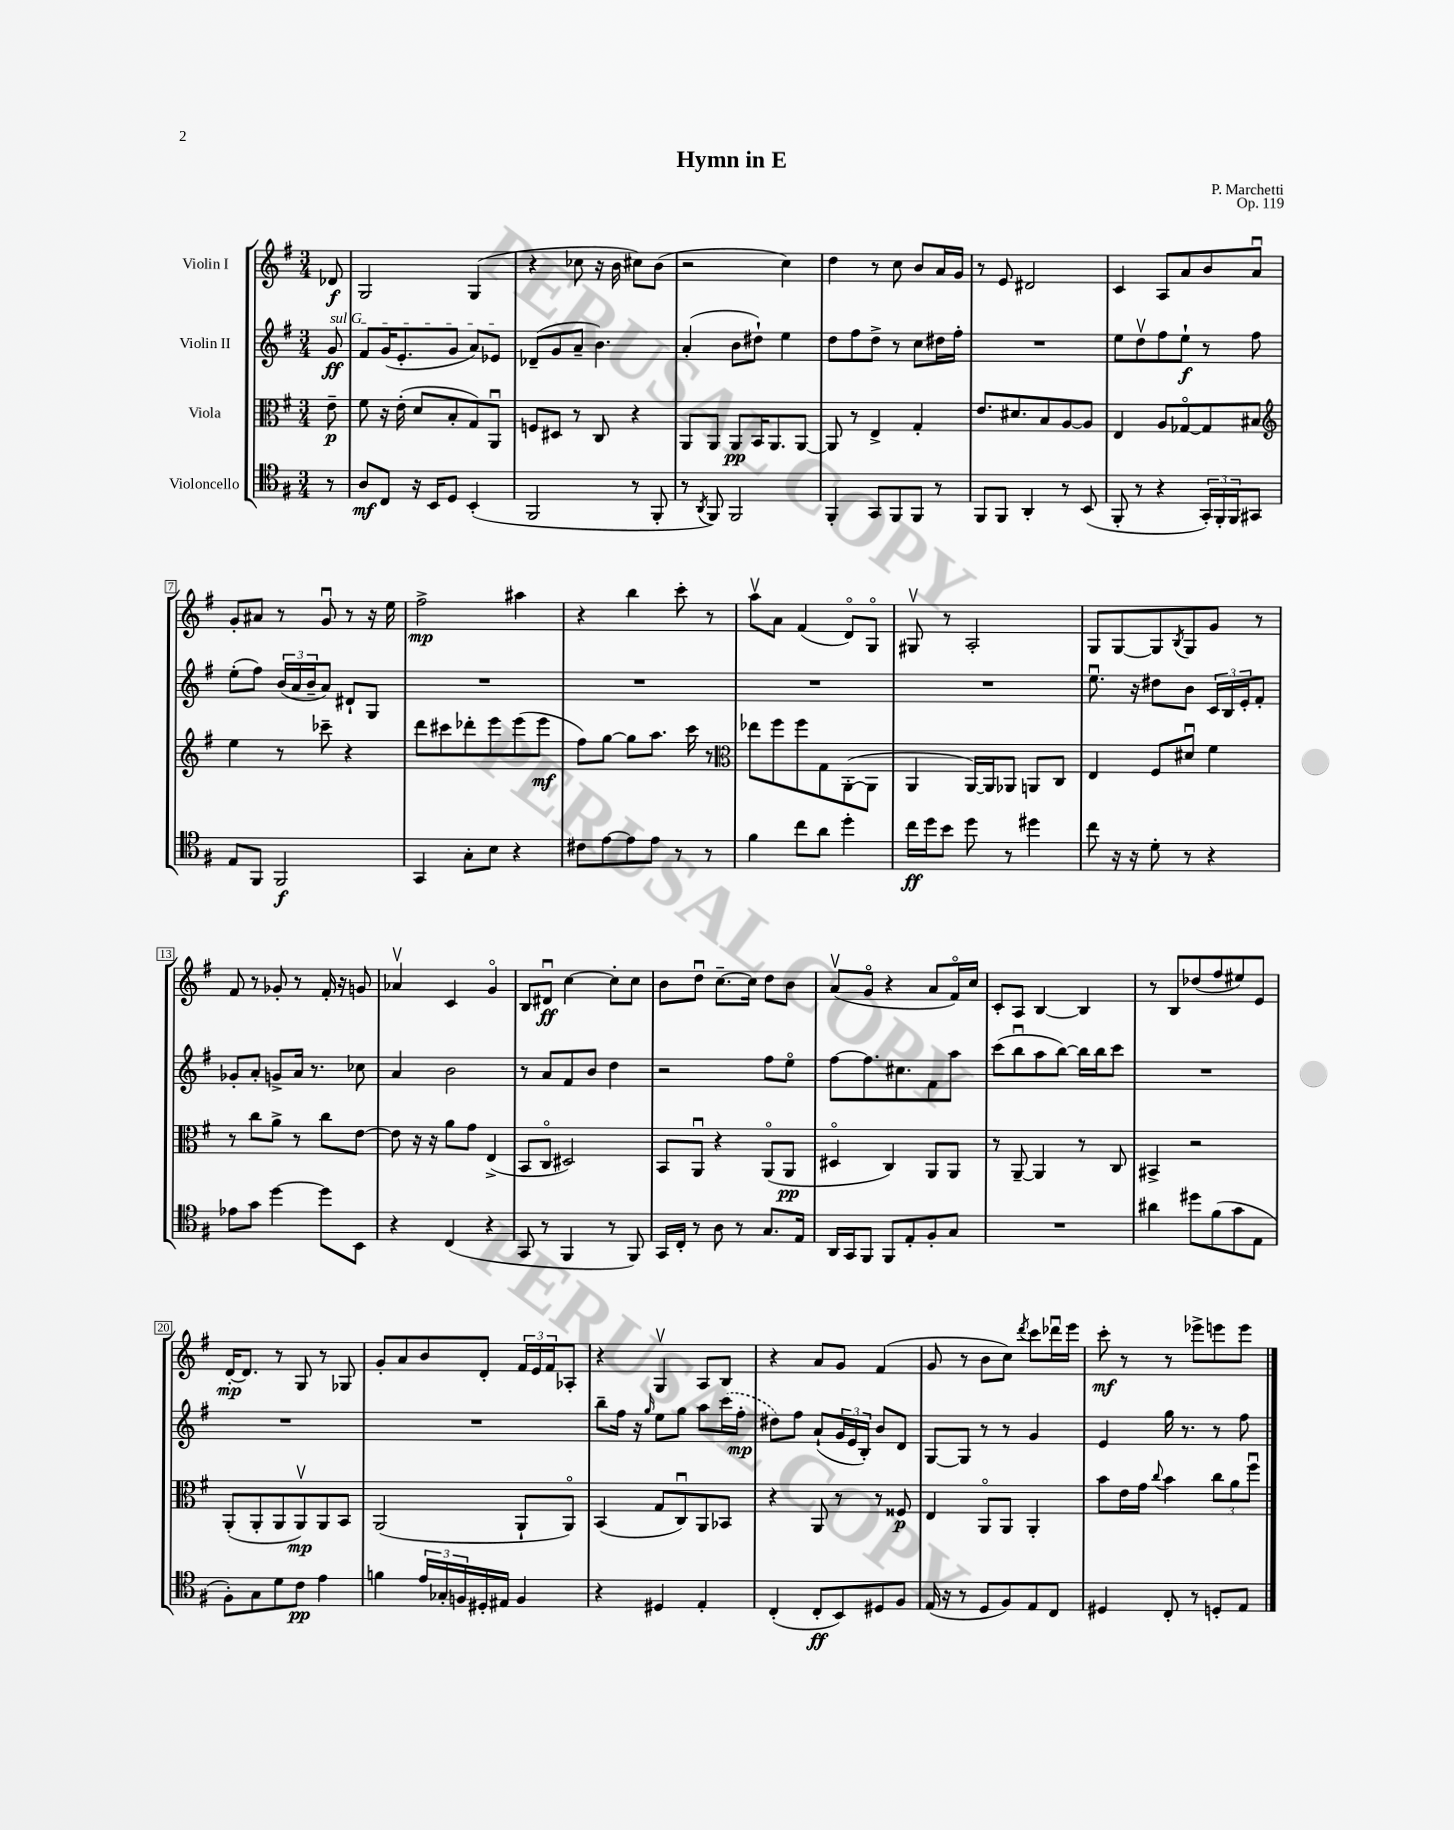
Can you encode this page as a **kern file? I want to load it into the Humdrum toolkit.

**kern	**dynam	**kern	**dynam	**kern	**dynam	**kern	**dynam
*part4	*part4	*part3	*part3	*part2	*part2	*part1	*part1
*staff4	*staff4	*staff3	*staff3	*staff2	*staff2	*staff1	*staff1
*I"Violoncello	*	*I"Viola	*	*I"Violin II	*	*I"Violin I	*
*clefC4	*	*clefC3	*	*clefG2	*	*clefG2	*
*k[f#]	*	*k[f#]	*	*k[f#]	*	*k[f#]	*
*M3/4	*	*M3/4	*	*M3/4	*	*M3/4	*
=	=	=	=	=	=	=	=
!	!	!	!	!LO:TX:a:i:t=sul G	!	!	!
8r	.	8e~\	p	8g/	ff	8d-X/	f
=1	=1	=1	=1	=1	=1	=1	=1
8A/L	mf	8f#\	.	8f#/L	.	2G/	.
8C/J	.	16r	.	(16g/K	.	.	.
.	.	(16e'\	.	8.e'/	.	.	.
16r	.	8d/L	.	.	.	.	.
16BB/KL	.	.	.	.	.	.	.
8D/J	.	8B'/	.	8g/J	.	.	.
(4BB'/	.	8G/)	.	8a/L)	.	(4G/	.
.	.	8AAu/J	.	8e-X/J	.	.	.
=2	=2	=2	=2	=2	=2	=2	=2
2FF#/	.	8Fn/L	.	(8d-X~/L	.	4r	.
.	.	8D#X/J	.	8g/	.	.	.
.	.	8r	.	8a~/J	.	8cc-X\	.
.	.	8C/	.	4.b\)	.	16r	.
.	.	.	.	.	.	16b\	.
8r	.	4r	.	.	.	8cc#X\L)	.
8FF#'/	.	.	.	.	.	(8b\J	.
=3	=3	=3	=3	=3	=3	=3	=3
8r	.	8AA/L	.	(4a'/	.	2r	.
8qAA/	.	.	.	.	.	.	.
8FF#/)	.	8AA/J	.	.	.	.	.
2FF#/	.	8AA/L	pp	8b\L	.	.	.
.	.	16BB/K	.	8dd#X`\J)	.	.	.
.	.	8.AA/	.	.	.	.	.
.	.	.	.	4ee\	.	4cc\)	.
.	.	[8AA/J	.	.	.	.	.
=4	=4	=4	=4	=4	=4	=4	=4
4FF#'/	.	8AA/]	.	8dd\L	.	4dd\	.
.	.	8r	.	8ff#\	.	.	.
8GG/L	.	4E^/	.	8dd^\J	.	8r	.
8FF#/	.	.	.	8r	.	8cc\	.
8FF#/J	.	4G'/	.	8cc\L	.	8b/L	.
8r	.	.	.	16dd#X\L	.	16a/L	.
.	.	.	.	16ff#'\JJ	.	16g/JJ	.
=5	=5	=5	=5	=5	=5	=5	=5
8FF#/L	.	8.e/L	.	2.r	.	8r	.
8FF#/J	.	.	.	.	.	8e/	.
.	.	8.d#X/	.	.	.	.	.
4AA'/	.	.	.	.	.	2d#X/	.
.	.	8B/	.	.	.	.	.
8r	.	[8A/	.	.	.	.	.
(8BB/	.	8A/J]	.	.	.	.	.
=6	=6	=6	=6	=6	=6	=6	=6
8FF#'/	.	4E/	.	8ee\L	.	4c/	.
8r	.	.	.	8ddv\	.	.	.
4r	.	8A/L	.	8ff#\	.	8A/L	.
.	.	[8G-X/	.	8ee`\J	f	8a/	.
24GG'/LL)	.	8G-/]	.	8r	.	8b/	.
24FF#'/	.	.	.	.	.	.	.
24FF#/J	.	.	.	.	.	.	.
8GG#X/J	.	8B#X/J	.	8ff#\	.	8au/J	.
!!LO:LB:g=z
=7	=7	=7	=7	=7	=7	=7	=7
*	*	*clefG2	*	*	*	*	*
8E/L	.	4ee\	.	(8ee'\L	.	8g'/L	.
8FF#/J	.	.	.	8ff#\J)	.	8a#X/J	.
2FF#/	f	8r	.	(24b/LL	.	8r	.
.	.	.	.	24a/	.	.	.
.	.	.	.	24b~/J	.	.	.
.	.	8ccc-X~\	.	8a/J)	.	8gu/	.
.	.	4r	.	8d#X`/L	.	8r	.
.	.	.	.	8G/J	.	16r	.
.	.	.	.	.	.	16ee\	.
=8	=8	=8	=8	=8	=8	=8	=8
4GG/	.	8ddd\L	.	2.r	.	2ff#^\	mp
.	.	8ccc#X\	.	.	.	.	.
8G'\L	.	8ddd-X'\	.	.	.	.	.
8B\J	.	8eee\	.	.	.	.	.
4r	.	(8eee\	.	.	.	4aa#X\	.
.	.	8eee\J	mf	.	.	.	.
=9	=9	=9	=9	=9	=9	=9	=9
8c#X\L	.	8ff#\L)	.	2.r	.	4r	.
[8e\	.	[8gg\J	.	.	.	.	.
8e\]	.	8gg\L]	.	.	.	4bb\	.
8e\J	.	8.aa\J	.	.	.	.	.
8r	.	.	.	.	.	8ccc'\	.
.	.	16ccc\	.	.	.	.	.
8r	.	8r	.	.	.	8r	.
=10	=10	=10	=10	=10	=10	=10	=10
*	*	*clefC3	*	*	*	*	*
4f#\	.	8ee-X\L	.	2.r	.	8aav\L	.
.	.	8ff#\	.	.	.	8a\J	.
8cc\L	.	8ff#\	.	.	.	(4f#/	.
8a\J	.	8G\	.	.	.	.	.
4dd'\	.	([8AA'\	.	.	.	8d/L)	.
.	.	8AA\J]	.	.	.	8G/J	.
=11	=11	=11	=11	=11	=11	=11	=11
16cc\LL	ff	4AA/	.	2.r	.	8G#Xv/	.
16dd\J	.	.	.	.	.	.	.
8b\J	.	.	.	.	.	8r	.
8dd\	.	[16AA/LL)	.	.	.	2A'/	.
.	.	16AA/J]	.	.	.	.	.
8r	.	8AA-X/J	.	.	.	.	.
4dd#X\	.	8AAn/L	.	.	.	.	.
.	.	8C/J	.	.	.	.	.
=12	=12	=12	=12	=12	=12	=12	=12
8cc\	.	4E/	.	8.eeu\	.	8G/L	.
16r	.	.	.	.	.	[8G/	.
16r	.	.	.	16r	.	.	.
8d'\	.	8F#/L	.	8dd#X\L	.	8G/]	.
.	.	.	.	.	.	8qB/	.
8r	.	8d#Xu/J	.	8b\J	.	8G/	.
4r	.	4f#\	.	24c/LL	.	8g/J	.
.	.	.	.	24B/	.	.	.
.	.	.	.	24e'/J	.	.	.
.	.	.	.	8f#'/J	.	8r	.
!!LO:LB:g=z
=13	=13	=13	=13	=13	=13	=13	=13
8e-X\L	.	8r	.	8g-X'/L	.	8f#/	.
8g\J	.	8cc\L	.	8a'/J	.	8r	.
[4dd\	.	8a^\J	.	8gn^/L	.	8g-X'/	.
.	.	8r	.	16a/Jk	.	8r	.
.	.	.	.	8.r	.	.	.
8dd\L]	.	8cc\L	.	.	.	16f#'/	.
.	.	.	.	.	.	16r	.
8BB\J	.	[8e\J	.	8cc-X\	.	8gn/	.
=14	=14	=14	=14	=14	=14	=14	=14
4r	.	8e\]	.	4a/	.	4a-Xv/	.
.	.	16r	.	.	.	.	.
.	.	16r	.	.	.	.	.
(4C/	.	8a\L	.	2b\	.	4c/	.
.	.	8g\J	.	.	.	.	.
4r	.	(4E^/	.	.	.	4g/	.
=15	=15	=15	=15	=15	=15	=15	=15
8GG/	.	8BB/L	.	8r	.	8B/L	.
8r	.	8C/J	.	8a/L	.	8d#Xu/J	ff
4FF#/	.	2D#X/)	.	8f#/	.	[4cc\	.
.	.	.	.	8b/J	.	.	.
8r	.	.	.	4dd\	.	8cc'\L]	.
8FF#/)	.	.	.	.	.	8cc\J	.
=16	=16	=16	=16	=16	=16	=16	=16
16GG/LL	.	8BB/L	.	2r	.	8b\L	.
16C'/JJ	.	.	.	.	.	.	.
8r	.	8AAu/J	.	.	.	8ddu\J	.
8A\	.	4r	.	.	.	[8.cc~\L	.
8r	.	.	.	.	.	.	.
.	.	.	.	.	.	16cc\Jk]	.
8.G/L	.	(8AA/L	.	8ff#\L	.	8dd\L	.
.	.	8AA/J	pp	8ee\J	.	8b\J	.
16E/Jk	.	.	.	.	.	.	.
=17	=17	=17	=17	=17	=17	=17	=17
16AA/LL	.	4D#X/	.	[8ff#\L	.	(8av/L	.
16GG/J	.	.	.	.	.	.	.
8FF#/J	.	.	.	8.ff#\]	.	8g/J	.
8FF#/L	.	4C/)	.	.	.	4r	.
.	.	.	.	8.cc#X\	.	.	.
8E'/	.	.	.	.	.	.	.
8F#'/	.	8AA/L	.	8f#\	.	8a/L	.
8G/J	.	8AA/J	.	8aa\J	.	16f#/L)	.
.	.	.	.	.	.	16cc/JJ	.
=18	=18	=18	=18	=18	=18	=18	=18
2.r	.	8r	.	(8ccc\L	.	8c'/L	.
.	.	[8AA~/	.	8bbu\	.	8A/J	.
.	.	4AA/]	.	8aa\	.	[4B/	.
.	.	.	.	[8bb\J)	.	.	.
.	.	8r	.	16bb\LL]	.	4B/]	.
.	.	.	.	16bb\J	.	.	.
.	.	8C/	.	8ccc\J	.	.	.
=19	=19	=19	=19	=19	=19	=19	=19
4a#X\	.	4BB#X^/	.	2.r	.	8r	.
.	.	.	.	.	.	8B/L	.
8dd#X\L	.	2r	.	.	.	(8dd-X/	.
(8f#\	.	.	.	.	.	8ff#/	.
8g\	.	.	.	.	.	8ee#X/)	.
8E\J	.	.	.	.	.	8e/J	.
!!LO:LB:g=z
=20	=20	=20	=20	=20	=20	=20	=20
8F#'\L)	.	(8AA'/L	.	2.r	.	[16d'/KL	mp
.	.	.	.	.	.	8.d/J]	.
8G\	.	8AA'/	.	.	.	.	.
8d\	.	8AA/	.	.	.	8r	.
8c\J	pp	8AAv/)	mp	.	.	8G/	.
4e\	.	8AA/	.	.	.	8r	.
.	.	8BB/J	.	.	.	8G-X/	.
=21	=21	=21	=21	=21	=21	=21	=21
4fn\	.	(2AA/	.	2.r	.	8g'/L	.
.	.	.	.	.	.	8a/	.
24e/LL	.	.	.	.	.	8b/	.
24G-X'/	.	.	.	.	.	.	.
24Fn/	.	.	.	.	.	.	.
16D#X'/	.	.	.	.	.	8d'/J	.
16E#X/JJ	.	.	.	.	.	.	.
4F/	.	8AA`/L	.	.	.	24f#/LL	.
.	.	.	.	.	.	24e/	.
.	.	.	.	.	.	24f#/J	.
.	.	8AA/J)	.	.	.	8A-X'/J	.
=22	=22	=22	=22	=22	=22	=22	=22
4r	.	(4BB/	.	8bb~\L	.	4r	.
.	.	.	.	16ff#\Jk	.	.	.
.	.	.	.	16r	.	.	.
.	.	.	.	16qqgg/	.	.	.
4D#X/	.	8G/L	.	8ee\L	.	4Gv/	.
.	.	8Cu/)	.	8gg\J	.	.	.
4E'/	.	8AA/	.	8aa\L	.	8A/L	.
.	.	8BB-X/J	.	(16ccc\L	.	8B/J	.
.	.	.	.	16ff#'\JJ	mp	.	.
=23	=23	=23	=23	=23	=23	=23	=23
(4C'/	.	4r	.	8dd#X\L)	.	4r	.
.	.	.	.	8ff#\J	.	.	.
8C'/L	ff	8AA/	.	(8a`/L	.	8a/L	.
8BB/)	.	8r	.	24g/L	.	8g/J	.
.	.	.	.	24e/	.	.	.
.	.	.	.	24B'/JJ)	.	.	.
8D#X/	.	8r	.	8b/L	.	(4f#/	.
8F#/J	.	8F##X/	p	8d/J	.	.	.
=24	=24	=24	=24	=24	=24	=24	=24
(16E/	.	4E/	.	[8G/L	.	8g/	.
16r	.	.	.	.	.	.	.
8r	.	.	.	8G/J]	.	8r	.
8D/L	.	8AA/L	.	8r	.	8b\L	.
8F#/)	.	8AA/J	.	8r	.	8cc\J)	.
.	.	.	.	.	.	8qddd/	.
8E/	.	4AA'/	.	4g/	.	8ccc\L	.
8C/J	.	.	.	.	.	16ddd-Xu\L	.
.	.	.	.	.	.	16eee\JJ	.
=25	=25	=25	=25	=25	=25	=25	=25
4D#X/	.	8b\L	.	4e/	.	8ccc'\	mf
.	.	16e\L	.	.	.	8r	.
.	.	16g\JJ	.	.	.	.	.
.	.	8qqcc/	.	.	.	.	.
8C'/	.	4b\	.	16gg\	.	8r	.
.	.	.	.	8.r	.	.	.
8r	.	.	.	.	.	8eee-X^\L	.
8Dn'/L	.	12cc\L	.	8r	.	8eeen\	.
.	.	12a\	.	.	.	.	.
8E/J	.	.	.	8ff#\	.	8eee\J	.
.	.	12ff#u\J	.	.	.	.	.
==	==	==	==	==	==	==	==
*-	*-	*-	*-	*-	*-	*-	*-
